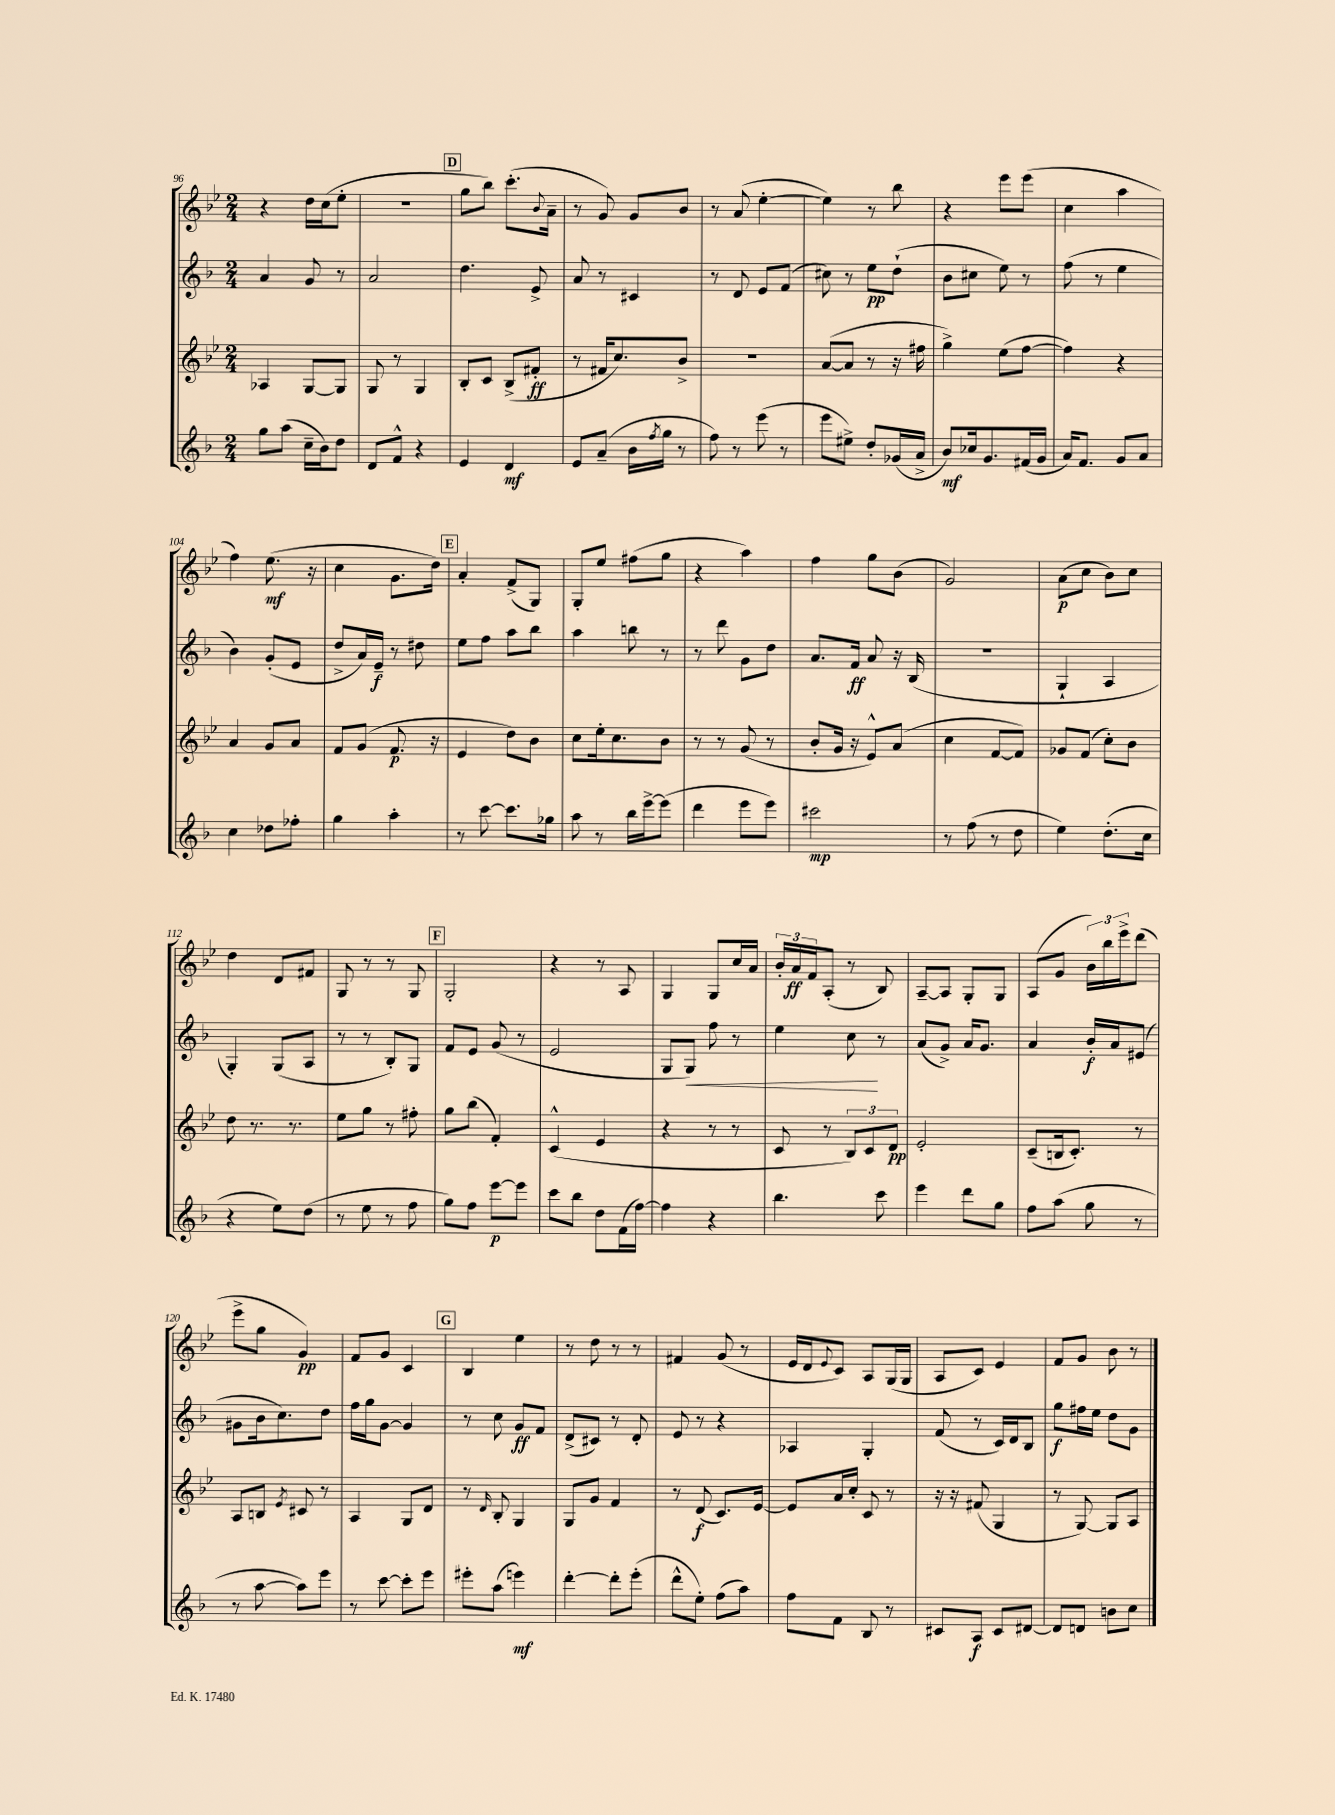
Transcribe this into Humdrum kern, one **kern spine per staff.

**kern	**dynam	**kern	**dynam	**kern	**dynam	**kern	**dynam
*part4	*part4	*part3	*part3	*part2	*part2	*part1	*part1
*staff4	*staff4	*staff3	*staff3	*staff2	*staff2	*staff1	*staff1
*clefG2	*	*clefG2	*	*clefG2	*	*clefG2	*
*k[b-]	*	*k[b-e-]	*	*k[b-]	*	*k[b-e-]	*
*M2/4	*	*M2/4	*	*M2/4	*	*M2/4	*
=96	=96	=96	=96	=96	=96	=96	=96
8gg\L	.	4A-X/	.	4a/	.	4r	.
(8aa\J	.	.	.	.	.	.	.
16cc~\LL	.	[8G/L	.	8g/	.	16dd\LL	.
16b-\J)	.	.	.	.	.	(16cc\J	.
8dd\J	.	8G/J]	.	8r	.	8ee-'\J	.
=97	=97	=97	=97	=97	=97	=97	=97
8d/L	.	8G/	.	2a/	.	2r	.
8f^^/J	.	8r	.	.	.	.	.
4r	.	4G/	.	.	.	.	.
!!LO:REH:place=s1:t=D
=98	=98	=98	=98	=98	=98	=98	=98
4e/	.	8B-'/L	.	4.dd\	.	8gg\L	.
.	.	8c/J	.	.	.	8bb-\J)	.
4d/	mf	(8B-^/L	.	.	.	(8.ccc'\L	.
.	.	8f#X'/J	ff	8e^/	.	.	.
.	.	.	.	.	.	8qqb-/	.
.	.	.	.	.	.	16a~\Jk	.
=99	=99	=99	=99	=99	=99	=99	=99
8e/L	.	8r	.	8a/	.	8r	.
(8a~/J	.	16f#X/KL	.	8r	.	8g/)	.
.	.	8.cc/)	.	.	.	.	.
16b-\LL	.	.	.	4c#X/	.	8g/L	.
8qff/	.	.	.	.	.	.	.
16gg\JJ	.	.	.	.	.	.	.
8r	.	8b-^/J	.	.	.	8b-/J	.
=100	=100	=100	=100	=100	=100	=100	=100
8ff\)	.	2r	.	8r	.	8r	.
8r	.	.	.	8d/	.	(8a/	.
(8eee\	.	.	.	8e/L	.	[4ee-'\	.
8r	.	.	.	(8f/J	.	.	.
=101	=101	=101	=101	=101	=101	=101	=101
8eee\L	.	([8a/L	.	8cc#X\)	.	4ee-\])	.
8ee#X^\J)	.	8a/J]	.	8r	.	.	.
8dd'/L	.	8r	.	8ee\L	pp	8r	.
(16g-X/L	.	16r	.	(8dd`\J	.	8bb-\	.
16a^/JJ	.	16ff#X\	.	.	.	.	.
=102	=102	=102	=102	=102	=102	=102	=102
8b-/L)	mf	4gg^\)	.	8b-\L	.	4r	.
16cc-X/k	.	.	.	8cc#X\J	.	.	.
8.g/	.	.	.	.	.	.	.
.	.	(8ee-\L	.	8ee\)	.	8eee-\L	.
(16f#X/L	.	[8ff\J	.	8r	.	(8eee-\J	.
16g/JJ	.	.	.	.	.	.	.
=103	=103	=103	=103	=103	=103	=103	=103
16a/KL)	.	4ff\])	.	(8ff\	.	4cc\	.
8.f/J	.	.	.	.	.	.	.
.	.	.	.	8r	.	.	.
8g/L	.	4r	.	4ee\	.	4aa\	.
8a/J	.	.	.	.	.	.	.
!!LO:LB:g=z
=104	=104	=104	=104	=104	=104	=104	=104
4cc\	.	4a/	.	4b-\)	.	4ff\)	.
8dd-X\L	.	8g/L	.	(8g'/L	.	(8.ee-\	mf
8ff-X'\J	.	8a/J	.	8e/J	.	.	.
.	.	.	.	.	.	16r	.
=105	=105	=105	=105	=105	=105	=105	=105
4gg\	.	8f/L	.	8dd^/L	.	4cc\	.
.	.	(8g/J	.	16a/L)	.	.	.
.	.	.	.	16e~/JJ	f	.	.
4aa'\	.	8.f/	p	8r	.	8.g\L	.
.	.	.	.	8dd#X\	.	.	.
.	.	16r	.	.	.	16dd\Jk)	.
!!LO:REH:place=s1:t=E
=106	=106	=106	=106	=106	=106	=106	=106
8r	.	4e-/	.	8ee\L	.	4a'/	.
[8ccc\	.	.	.	8ff\J	.	.	.
8.ccc\L]	.	8dd\L)	.	8aa\L	.	(8f^/L	.
.	.	8b-\J	.	8bb-\J	.	8G/J)	.
16gg-X\Jk	.	.	.	.	.	.	.
=107	=107	=107	=107	=107	=107	=107	=107
8aa\	.	8cc\L	.	4aa\	.	8G'/L	.
8r	.	16ee-'\k	.	.	.	8ee-/J	.
.	.	8.cc\	.	.	.	.	.
16bb-\LL	.	.	.	8bbn\	.	(8ff#X\L	.
[16eee^\J	.	.	.	.	.	.	.
(8eee\J]	.	8b-\J	.	8r	.	8gg\J	.
=108	=108	=108	=108	=108	=108	=108	=108
4ddd\	.	8r	.	8r	.	4r	.
.	.	8r	.	8ddd\	.	.	.
8eee\L	.	(8g/	.	8g\L	.	4aa\)	.
8eee\J)	.	8r	.	8dd\J	.	.	.
=109	=109	=109	=109	=109	=109	=109	=109
2ccc#X\	mp	8b-'/L	.	8.a/L	.	4ff\	.
.	.	16g/Jk	.	.	.	.	.
.	.	16r	.	16f/Jk	ff	.	.
.	.	8e-^^/L)	.	8a/	.	8gg\L	.
.	.	(8a/J	.	16r	.	(8b-\J	.
.	.	.	.	(16B-/	.	.	.
=110	=110	=110	=110	=110	=110	=110	=110
8r	.	4cc\	.	2r	.	2g/)	.
(8ff\	.	.	.	.	.	.	.
8r	.	[8f/L	.	.	.	.	.
8dd\	.	8f/J])	.	.	.	.	.
=111	=111	=111	=111	=111	=111	=111	=111
4ee\)	.	8g-X/L	.	4G`/	.	(8a\L	p
.	.	(8f/J	.	.	.	8cc\J	.
(8.dd'\L	.	8cc'\L)	.	4A/	.	8b-\L)	.
.	.	8b-\J	.	.	.	8cc\J	.
16cc\Jk	.	.	.	.	.	.	.
!!LO:LB:g=z
=112	=112	=112	=112	=112	=112	=112	=112
4r	.	8dd\	.	4G'/)	.	4dd\	.
.	.	8.r	.	.	.	.	.
8ee\L)	.	.	.	(8G/L	.	8d/L	.
.	.	8.r	.	.	.	.	.
(8dd\J	.	.	.	8A/J	.	8f#X/J	.
=113	=113	=113	=113	=113	=113	=113	=113
8r	.	8ee-\L	.	8r	.	8G/	.
8ee\	.	8gg\J	.	8r	.	8r	.
8r	.	8r	.	8B-'/L)	.	8r	.
8ff\	.	8ff#X'\	.	8G/J	.	8G/	.
!!LO:REH:place=s1:t=F
=114	=114	=114	=114	=114	=114	=114	=114
8gg\L)	.	8gg\L	.	8f/L	.	2G'/	.
8ff\J	.	(8bb-\J	.	8e/J	.	.	.
[8eee\L	p	4f'/)	.	(8g/	.	.	.
8eee\J]	.	.	.	8r	.	.	.
=115	=115	=115	=115	=115	=115	=115	=115
8ccc\L	.	(4c^^/	.	2e/	.	4r	.
8bb-\J	.	.	.	.	.	.	.
8dd\L	.	4e-/	.	.	.	8r	.
(16f\L	.	.	.	.	.	8A/	.
[16ff\JJ)	.	.	.	.	.	.	.
=116	=116	=116	=116	=116	=116	=116	=116
4ff\]	.	4r	.	8G/L	.	4G/	.
!	!	!	!	!	!LO:HP:b	!	!
.	.	.	.	8G/J)	<	.	.
4r	.	8r	.	8ff\	.	8G/L	.
.	.	8r	.	8r	.	16cc/L	.
.	.	.	.	.	.	16a/JJ	.
=117	=117	=117	=117	=117	=117	=117	=117
4.bb-\	.	8c/	.	4ee\	.	24b-'/LL	.
.	.	.	.	.	.	24a/	ff
.	.	.	.	.	.	24f/J	.
.	.	8r	.	.	.	(8A'/J	.
.	.	12B-/L)	.	8cc\	.	8r	.
.	.	12c/	.	.	.	.	.
8ccc\	.	.	.	8r	[	8B-/)	.
.	.	12d/J	pp	.	.	.	.
=118	=118	=118	=118	=118	=118	=118	=118
4eee\	.	2e-'/	.	(8a/L	.	[8A~/L	.
.	.	.	.	8g^/J)	.	8A/J]	.
8ddd\L	.	.	.	16a/KL	.	8G'/L	.
.	.	.	.	8.g/J	.	.	.
8gg\J	.	.	.	.	.	8G/J	.
=119	=119	=119	=119	=119	=119	=119	=119
8ff\L	.	(8c~/L	.	4a/	.	(8A/L	.
(8aa\J	.	16Bn/k	.	.	.	8g/J	.
.	.	8.c'/J)	.	.	.	.	.
8gg\	.	.	.	16b-'/LL	f	24b-\LL)	.
.	.	.	.	.	.	24bb-\	.
.	.	.	.	16a/J	.	.	.
.	.	.	.	.	.	24eee-^\J	.
8r	.	8r	.	(8e#X/J	.	(8ddd\J	.
!!LO:LB:g=z
=120	=120	=120	=120	=120	=120	=120	=120
8r	.	8A/L	.	8g#X\L	.	8eee-^\L	.
[8aa\	.	8Bn/J	.	16b-\k	.	8gg\J	.
.	.	.	.	8.cc\)	.	.	.
.	.	8qe-/	.	.	.	.	.
8aa\L])	.	8c#X/	.	.	.	4g/)	pp
8eee\J	.	8r	.	8dd\J	.	.	.
=121	=121	=121	=121	=121	=121	=121	=121
8r	.	4A/	.	16ff\LL	.	8f/L	.
.	.	.	.	16gg\J	.	.	.
[8ccc\	.	.	.	[8g\J	.	8g/J	.
8ccc'\L]	.	8G/L	.	4g/]	.	4c/	.
8eee\J	.	8d/J	.	.	.	.	.
!!LO:REH:place=s1:t=G
=122	=122	=122	=122	=122	=122	=122	=122
8eee#X'\L	.	8r	.	8r	.	4B-/	.
.	.	16qqd/	.	.	.	.	.
(8aa\J	.	8B-'/	.	8cc\	.	.	.
4eeen\)	mf	4G/	.	8g/L	ff	4ee-\	.
.	.	.	.	8f/J	.	.	.
=123	=123	=123	=123	=123	=123	=123	=123
[4ddd'\	.	8G/L	.	(8d^/L	.	8r	.
.	.	8g/J	.	8c#X/J)	.	8dd\	.
8ddd'\L]	.	4f/	.	8r	.	8r	.
(8eee'\J	.	.	.	8d'/	.	8r	.
=124	=124	=124	=124	=124	=124	=124	=124
8ddd^^\L	.	8r	.	8e/	.	4f#X/	.
8ee'\J)	.	(8d/	f	8r	.	.	.
(8ff\L	.	8.c/L)	.	4r	.	(8g/	.
8aa\J)	.	.	.	.	.	8r	.
.	.	[16e-/Jk	.	.	.	.	.
=125	=125	=125	=125	=125	=125	=125	=125
8ff\L	.	8e-/L]	.	4A-X/	.	16e-/LL	.
.	.	.	.	.	.	16d/J	.
.	.	.	.	.	.	8qqe-/	.
8f\J	.	16a/L	.	.	.	8c/J)	.
.	.	16cc'/JJ	.	.	.	.	.
8B-/	.	8c/	.	4G'/	.	8A/L	.
8r	.	8r	.	.	.	(16G/L	.
.	.	.	.	.	.	16G/JJ	.
=126	=126	=126	=126	=126	=126	=126	=126
8c#X/L	.	16r	.	(8f/	.	8A/L	.
.	.	16r	.	.	.	.	.
8A/J	f	(8f#X/	.	8r	.	8c/J)	.
8c#/L	.	4G/	.	16c/LL)	.	4e-/	.
.	.	.	.	16d/J	.	.	.
[8d#X/J	.	.	.	8B-/J	.	.	.
=127	=127	=127	=127	=127	=127	=127	=127
8d#/L]	.	8r	.	8gg\L	f	8f/L	.
8dn/J	.	[8G/)	.	16ff#X\L	.	8g/J	.
.	.	.	.	16ee\JJ	.	.	.
8bn\L	.	8G/L]	.	8dd\L	.	8b-\	.
8cc\J	.	8A/J	.	8g\J	.	8r	.
==	==	==	==	==	==	==	==
*-	*-	*-	*-	*-	*-	*-	*-
